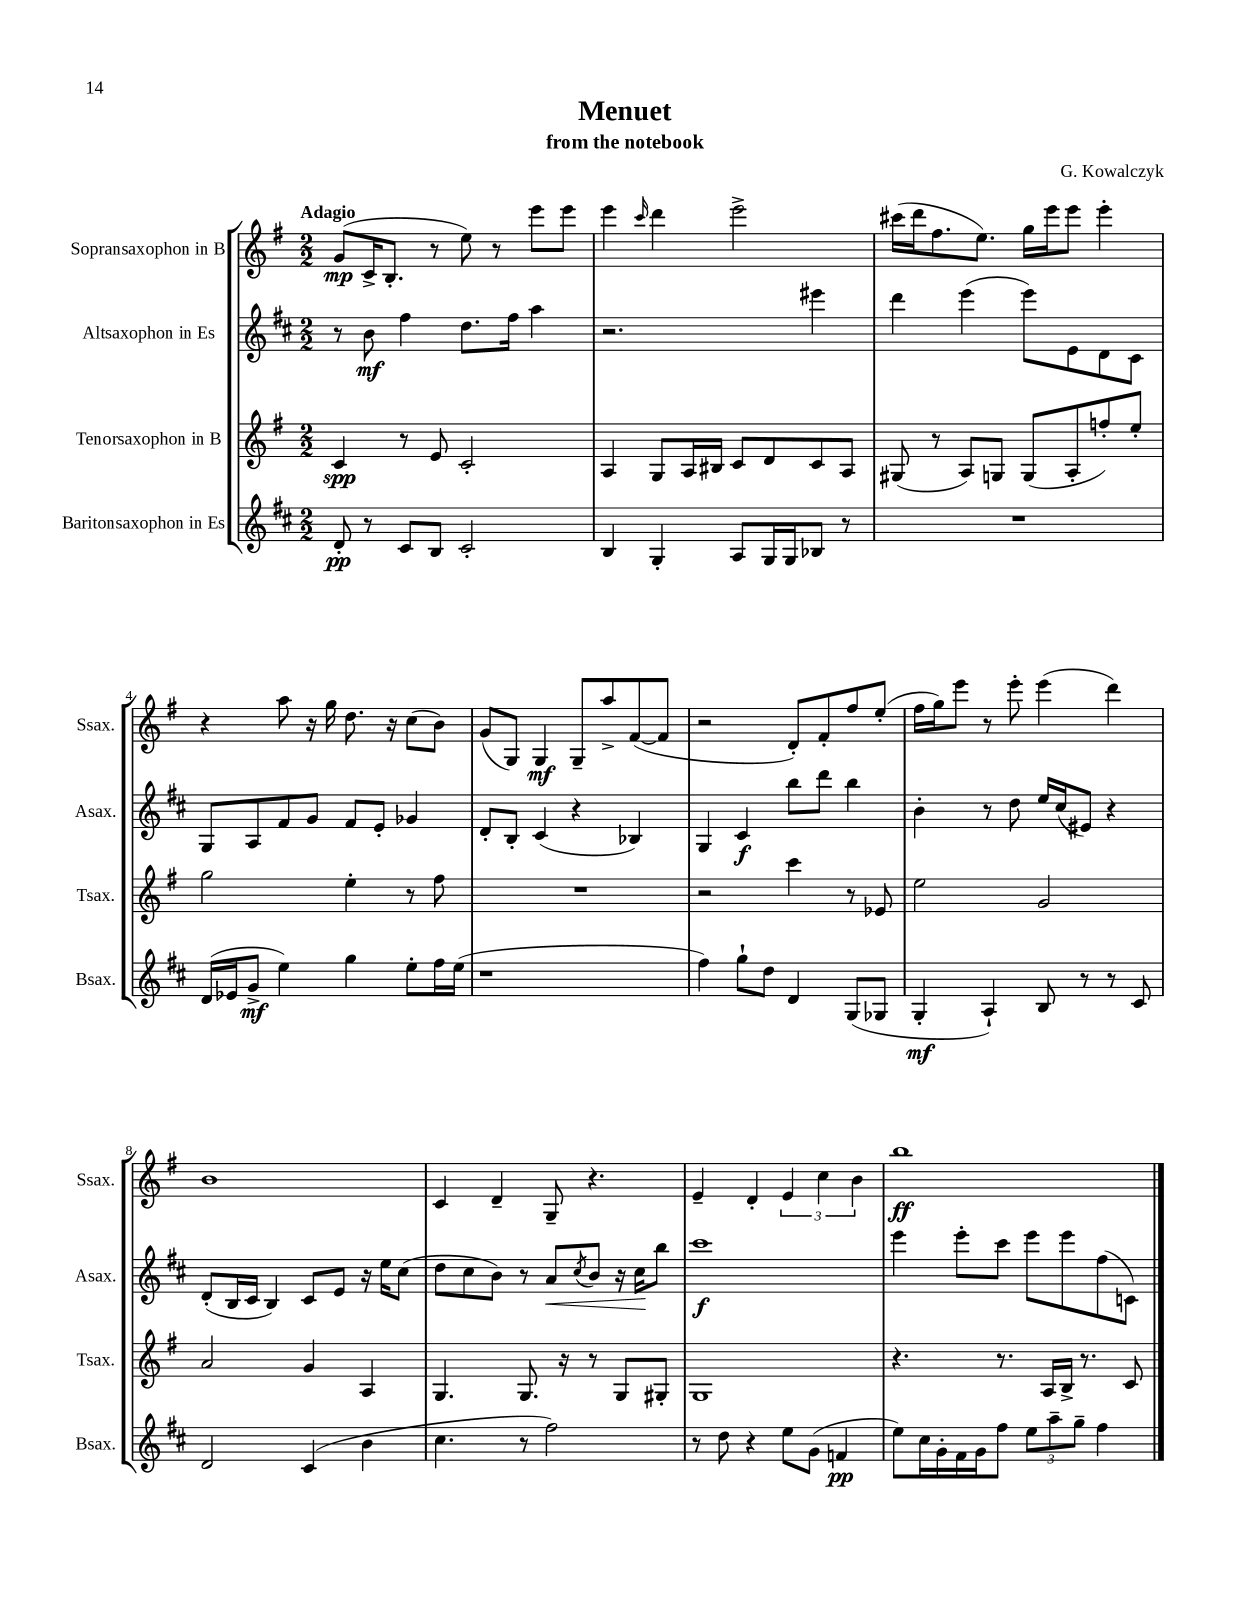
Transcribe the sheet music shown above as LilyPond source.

\header { title = "Menuet" composer = "G. Kowalczyk" subtitle = "from the notebook" }
<<
\new StaffGroup <<
\new Staff = "s0" \with { instrumentName = "Sopransaxophon in B" shortInstrumentName = "Ssax." } {
    \clef treble \key g \major \numericTimeSignature \time 2/2 \tempo "Adagio"
    g'8\mp( c'16-> b8.-. r8 e''8) r8 e'''8 e'''8 |
    e'''4 \grace { c'''16 } d'''4 e'''2-> |
    cis'''16( d'''16 fis''8. e''8.) g''16 e'''16 e'''8 e'''4-. |
    r4 a''8 r16 g''16 d''8. r16 c''8( b'8) |
    g'8( g8) g4\mf g8-- a''8-> fis'8~( fis'8 |
    r2 d'8-.) fis'8-. fis''8 e''8-.( |
    fis''16 g''16) e'''8 r8 e'''8-. e'''4( d'''4) |
    b'1 |
    c'4 d'4-- g8-- r4. |
    e'4-- d'4-. \tuplet 3/2 { e'4 c''4 b'4 } |
    b''1\ff \bar "|." |
}
\new Staff = "s1" \with { instrumentName = "Altsaxophon in Es" shortInstrumentName = "Asax." } {
    \clef treble \key d \major \numericTimeSignature \time 2/2
    r8 b'8\mf fis''4 d''8. fis''16 a''4 |
    r2. eis'''4 |
    d'''4 e'''4( e'''8) e'8 d'8 cis'8 |
    g8 a8 fis'8 g'8 fis'8 e'8-. ges'4 |
    d'8-. b8-. cis'4( r4 bes4) |
    g4 cis'4\f b''8 d'''8 b''4 |
    b'4-. r8 d''8 e''16 cis''16( eis'8) r4 |
    d'8-.( b16 cis'16 b4) cis'8 e'8 r16 e''16 cis''8( |
    d''8 cis''8 b'8) r8 a'8\< \acciaccatura { cis''8 } b'8 r16 cis''16\! b''8 |
    cis'''1\f |
    e'''4 e'''8-. cis'''8 e'''8 e'''8 fis''8( c'8) \bar "|." |
}
\new Staff = "s2" \with { instrumentName = "Tenorsaxophon in B" shortInstrumentName = "Tsax." } {
    \clef treble \key g \major \numericTimeSignature \time 2/2
    c'4\spp r8 e'8 c'2-. |
    a4 g8 a16 bis16 c'8 d'8 c'8 a8 |
    gis8( r8 a8) g8 g8( a8-. f''8-.) e''8-. |
    g''2 e''4-. r8 fis''8 |
    R1 |
    r2 c'''4 r8 ees'8 |
    e''2 g'2 |
    a'2 g'4 a4 |
    g4. g8. r16 r8 g8 gis8-. |
    g1 |
    r4. r8. a16 b16-> r8. c'8 \bar "|." |
}
\new Staff = "s3" \with { instrumentName = "Baritonsaxophon in Es" shortInstrumentName = "Bsax." } {
    \clef treble \key d \major \numericTimeSignature \time 2/2
    d'8-.\pp r8 cis'8 b8 cis'2-. |
    b4 g4-. a8 g16 g16 bes8 r8 |
    R1 |
    d'16( ees'16 g'8->\mf e''4) g''4 e''8-. fis''16 e''16( |
    r1 |
    fis''4) g''8-! d''8 d'4 g8( ges8 |
    g4-.\mf a4-!) b8 r8 r8 cis'8 |
    d'2 cis'4( b'4 |
    cis''4. r8 fis''2) |
    r8 d''8 r4 e''8 g'8( f'4\pp |
    e''8) cis''16 g'16-. fis'16 g'16 fis''8 \tuplet 3/2 { e''8 a''8-- g''8-- } fis''4 \bar "|." |
}
>>
>>
